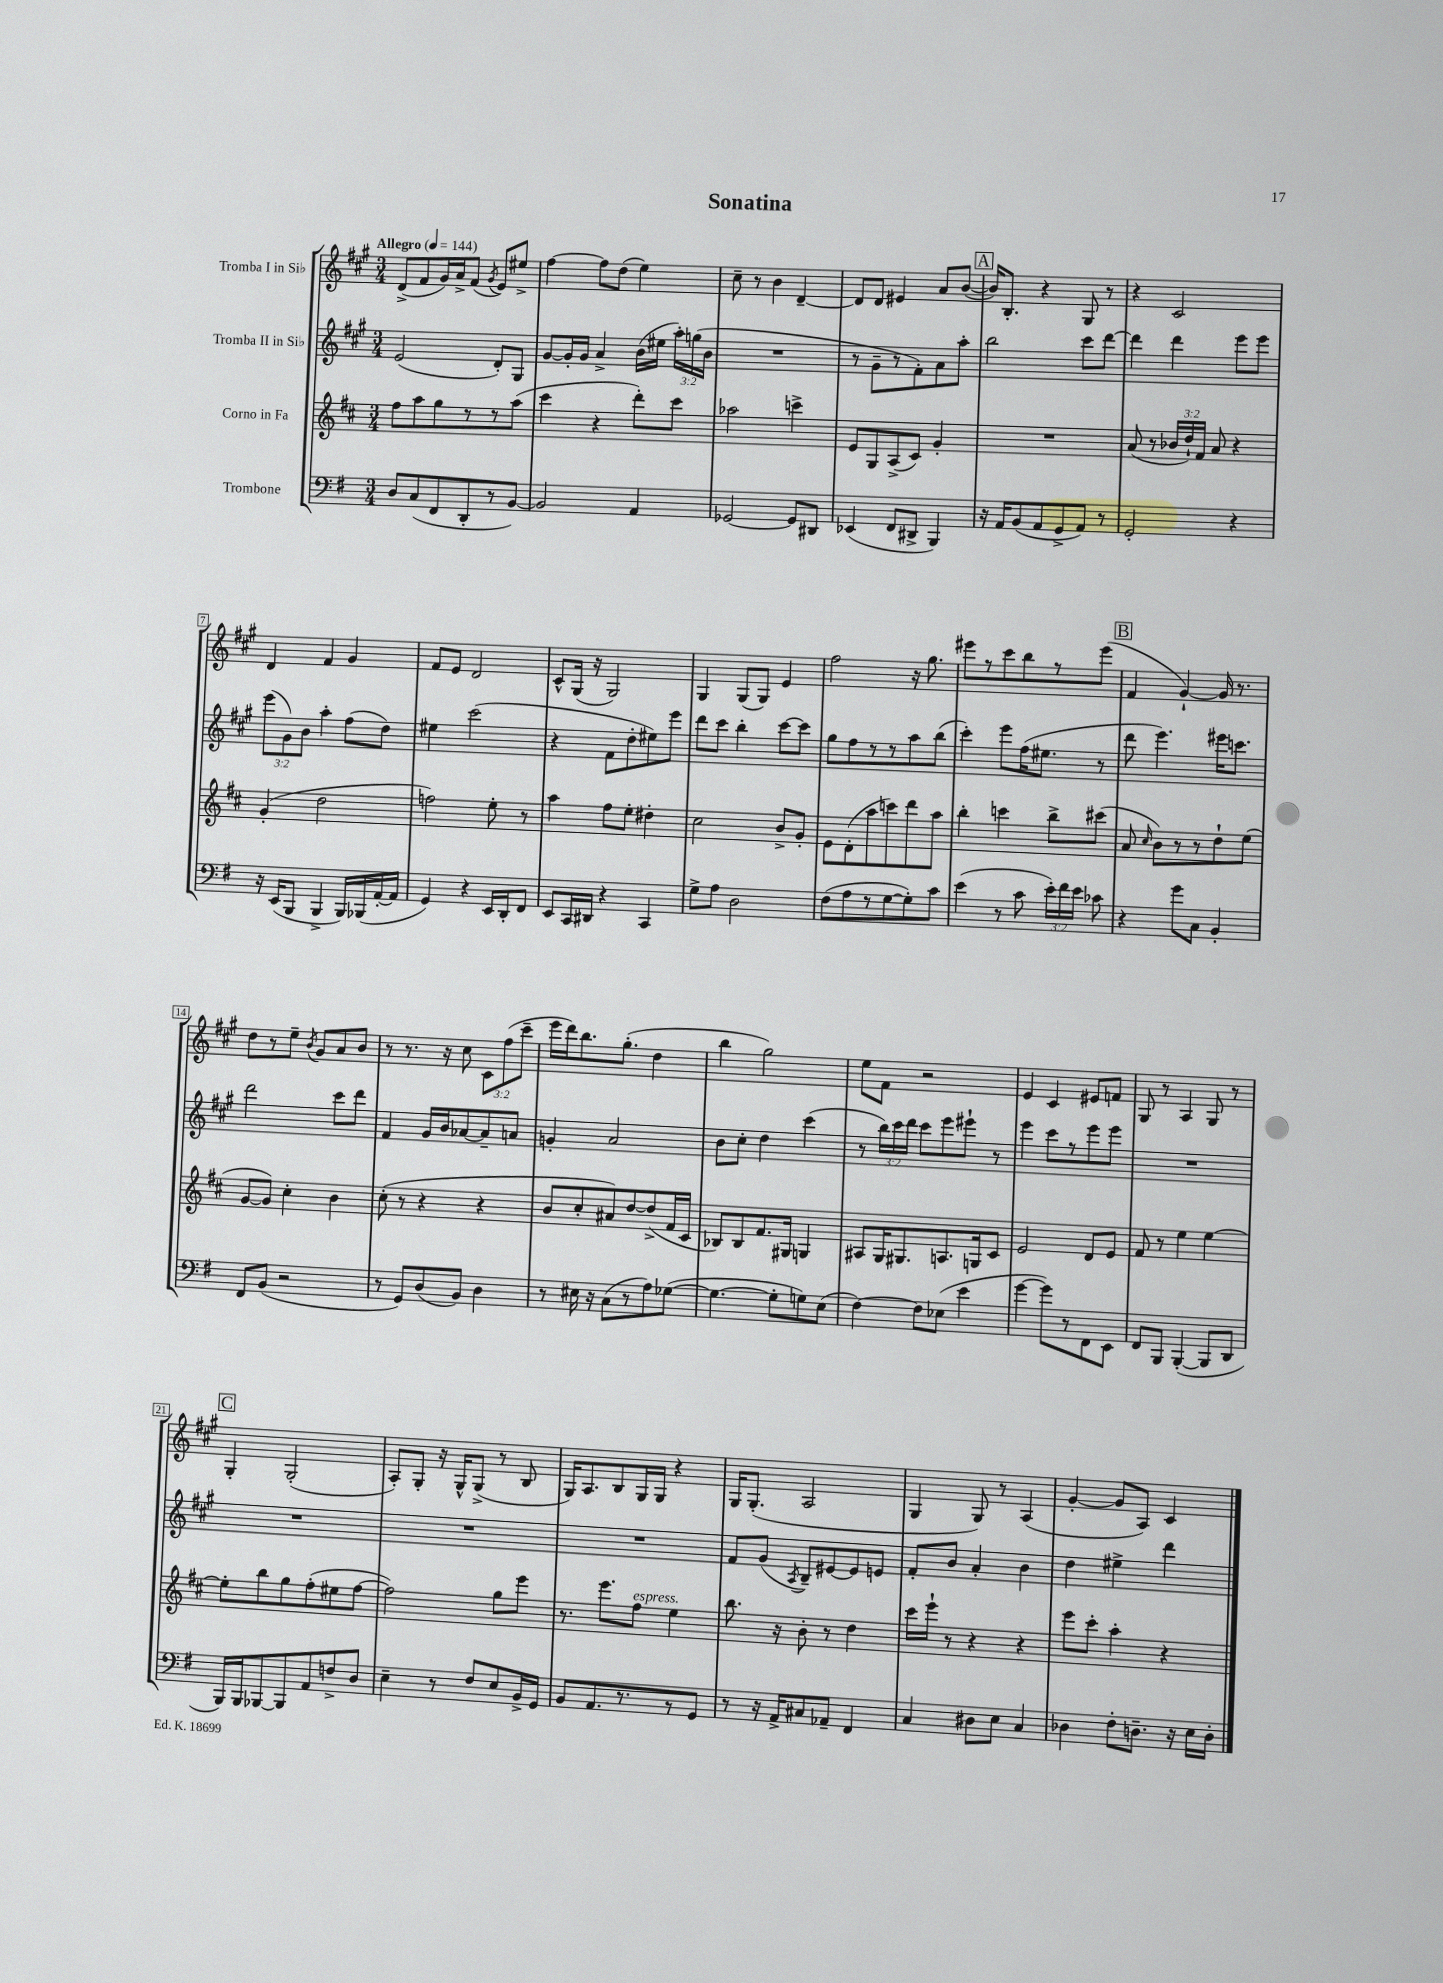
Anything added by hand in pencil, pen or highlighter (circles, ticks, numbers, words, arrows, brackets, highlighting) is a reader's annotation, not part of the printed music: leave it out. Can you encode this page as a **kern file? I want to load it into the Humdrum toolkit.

**kern	**kern	**kern	**kern
*staff4	*staff3	*staff2	*staff1
*clefF4	*clefG2	*clefG2	*clefG2
*k[f#]	*k[f#c#]	*k[f#c#g#]	*k[f#c#g#]
*M3/4	*M3/4	*M3/4	*M3/4
*MM144	*MM144	*MM144	*MM144
8D	8ff#	(2e	(8d^
(8C	8aa	.	8f#
8FF#	8gg	.	16g#)
.	.	.	16a^
8DD'	8r	.	(8f#
.	.	.	8qg#
8r	8r	8d')	8e)
[8BB)	(8aa	8G#	8ee#^
=	=	=	=
2BB]	4ccc#	[8g#	[4ff#
.	.	16g#']	.
.	.	16g#	.
.	4r	4a^	8ff#]
.	.	.	(8dd
4AA	8ddd')	(16b	4ee)
.	.	16ee#	.
.	8ccc#	24aa')	.
.	.	(24gg	.
.	.	24b	.
=	=	=	=
[2GG-	2aa-	2.r	8cc#~
.	.	.	8r
.	.	.	4b
8GG-]	4ccc^	.	[4d~
8DD#	.	.	.
=	=	=	=
(4EE-	8e	8r	8d]
.	8G	8g#~	8d
8FF#	(8A^	8r	4e#
8DD#^	8c#)	8f#')	.
4BBB)	4g'	8a	8a
.	.	8aa'	([8b
=	=	=	=
16r	2.r	2bb	16b])
16AA	.	.	8.B'
(8BB	.	.	.
8AA	.	.	4r
8GG^	.	.	.
8AA)	.	8ccc#	8G#
8r	.	[8ddd	8r
=	=	=	=
2GG'	(8a	4ddd]	4r
.	8r	.	.
.	24b-	4ddd	2c#
.	24dd`)	.	.
.	24f#	.	.
.	8a	.	.
4r	4r	8eee	.
.	.	8eee	.
=	=	=	=
16r	(4g'	(12eee	4d
(16EE	.	.	.
.	.	12g#)	.
8BBB	.	.	.
.	.	12b	.
4BBB^	2dd	4aa'	4f#
16BBB)	.	(8ff#	4g#
(16BBB-	.	.	.
[16AA'	.	8dd)	.
16AA]	.	.	.
=	=	=	=
4GG)	2ff)	4ee#	8f#
.	.	.	8e
4r	.	(2ccc#	2d
16EE	8ee'	.	.
16DD'	.	.	.
8FF#	8r	.	.
=	=	=	=
8EE	4aa	4r	8c#^^
16CC	.	.	(16G#
16DD#	.	.	16r
4r	8ff#	8f#	2G#)
.	8ee'	8dd'	.
4CC	4dd#'	8ee#)	.
.	.	8eee	.
=	=	=	=
8G^	2cc#	8ddd	4G#
8A	.	8ccc#	.
2D	.	4bb'	(8G#
.	.	.	8G#)
.	8b^	[8ccc#	4e
.	8g'	8ccc#]	.
=	=	=	=
(8F#	8e	8gg#	2ff#
8A	(8d'	8ff#	.
8r	8aa	8r	.
[8G	8ccc)	8r	.
8G'])	8ddd	8aa	16r
.	.	.	8.gg#
8c	8aa	(8bb	.
=	=	=	=
(4e	4bb'	4ccc#')	8eee#
.	.	.	8r
8r	4ccc	8eee	8ccc#
8c	.	(16ff#	8bb
.	.	8.ee#	.
24e')	8bb^	.	8r
24f#	.	.	.
24e	.	.	.
8c-	(8ccc#	8r	(8eee#
=	=	=	=
4r	8a	8ddd	4f#
.	16qqcc#	.	.
.	8b)	4.eee)	.
8g	8r	.	[4g#`)
8C	8r	.	.
4BB'	8dd`	16eee#	16g#]
.	.	8.ccc	8.r
.	(8ee	.	.
=	=	=	=
8FF#	[8g	2ddd	8dd
(8BB	8g])	.	8r
2r	4cc#'	.	8ee~
.	.	.	8qb
.	.	.	8g#
.	4b	8ccc#	8a
.	.	8ddd	8b
=	=	=	=
8r	(8cc#'	4f#	8r
8GG)	8r	.	8.r
(8D	4r	16g#	.
.	.	16b	16r
8BB)	.	[8a-	8cc#
4D	4r	8a-~]	12c#
.	.	.	(12ff#
.	.	8a	.
.	.	.	12ccc#~
=	=	=	=
8r	8b	4g'	16eee
.	.	.	16ddd)
16E#	8cc#'	.	8.bb
16r	.	.	.
(8C	8a#)	2a	.
.	.	.	(8.gg#'
8r	[8dd	.	.
8A)	(8dd^]	.	4dd
([8G-	16f#	.	.
.	16c#	.	.
=	=	=	=
4.G-_	8B-)	8b	4bb
.	8B-	8cc#'	.
.	8.f#	4dd	2gg#)
8G-']	.	.	.
.	16G#	.	.
8G)	4G	(4ccc#	.
(8E	.	.	.
=	=	=	=
[4F#)	8A#	8r	8ee
.	16G	24bb)	8f#
.	.	24ccc#	.
.	8.G#	.	.
.	.	24ddd	.
8F#]	.	8ccc#	2r
(8E-	8.A	8eee	.
4e	.	8eee#`	.
.	16G	.	.
.	8c#	8r	.
=	=	=	=
[4g	2e	4eee	4e
8g])	.	8ccc#	4c#
8r	.	8r	.
8FF#	8d	8eee	8e#
8EE	8e	8eee	8f
=	=	=	=
8FF#	8f#	2.r	8G#
8BBB	8r	.	8r
([4BBB'	4ee	.	4A
8BBB]	[4ee	.	8G#
8DD	.	.	8r
=	=	=	=
16BBB)	8ee']	2.r	4G#'
16BBB	.	.	.
[8BBB-	8bb	.	.
8BBB-]	8gg	.	(2G#'
8AA	(8ff#'	.	.
8F^	8ee#	.	.
8D	[8ff#	.	.
=	=	=	=
4E~	2ff#])	2.r	8A')
.	.	.	8G#'
8r	.	.	16r
.	.	.	16G#^^
8F#	.	.	(8G#^
8E	8gg	.	8r
16BB^	8eee	.	8B
16GG	.	.	.
=	=	=	=
8BB	8.r	2.r	16G#)
.	.	.	8.A
8.AA	.	.	.
.	8.eee	.	.
.	.	.	8B
8.r	.	.	.
.	8ff#	.	16G#
.	.	.	16G#
8r	4ee	.	4r
8GG	.	.	.
=	=	=	=
8r	8.bb	8f#	16G#
.	.	.	(8.G#'
16r	.	(8g#	.
16AA^	16r	.	.
.	.	8qA	.
8C#	8b'	8B~)	2A
8AA-~	8r	[8e#	.
4FF#	4dd	8e#]	.
.	.	8e	.
=	=	=	=
4C	16ccc#	8f#'	4G#
.	16eee`	.	.
.	8r	8b	.
8D#	4r	4a'	8G#)
8E	.	.	8r
4C	4r	4b	(4A
=	=	=	=
4D-	8eee	4dd	[4g#'
.	8ccc#'	.	.
8F#'	4aa'	4ee#^	8g#]
8.D~	.	.	8A)
.	4r	4ddd	4c#
16r	.	.	.
16E	.	.	.
16D'	.	.	.
==	==	==	==
*-	*-	*-	*-
